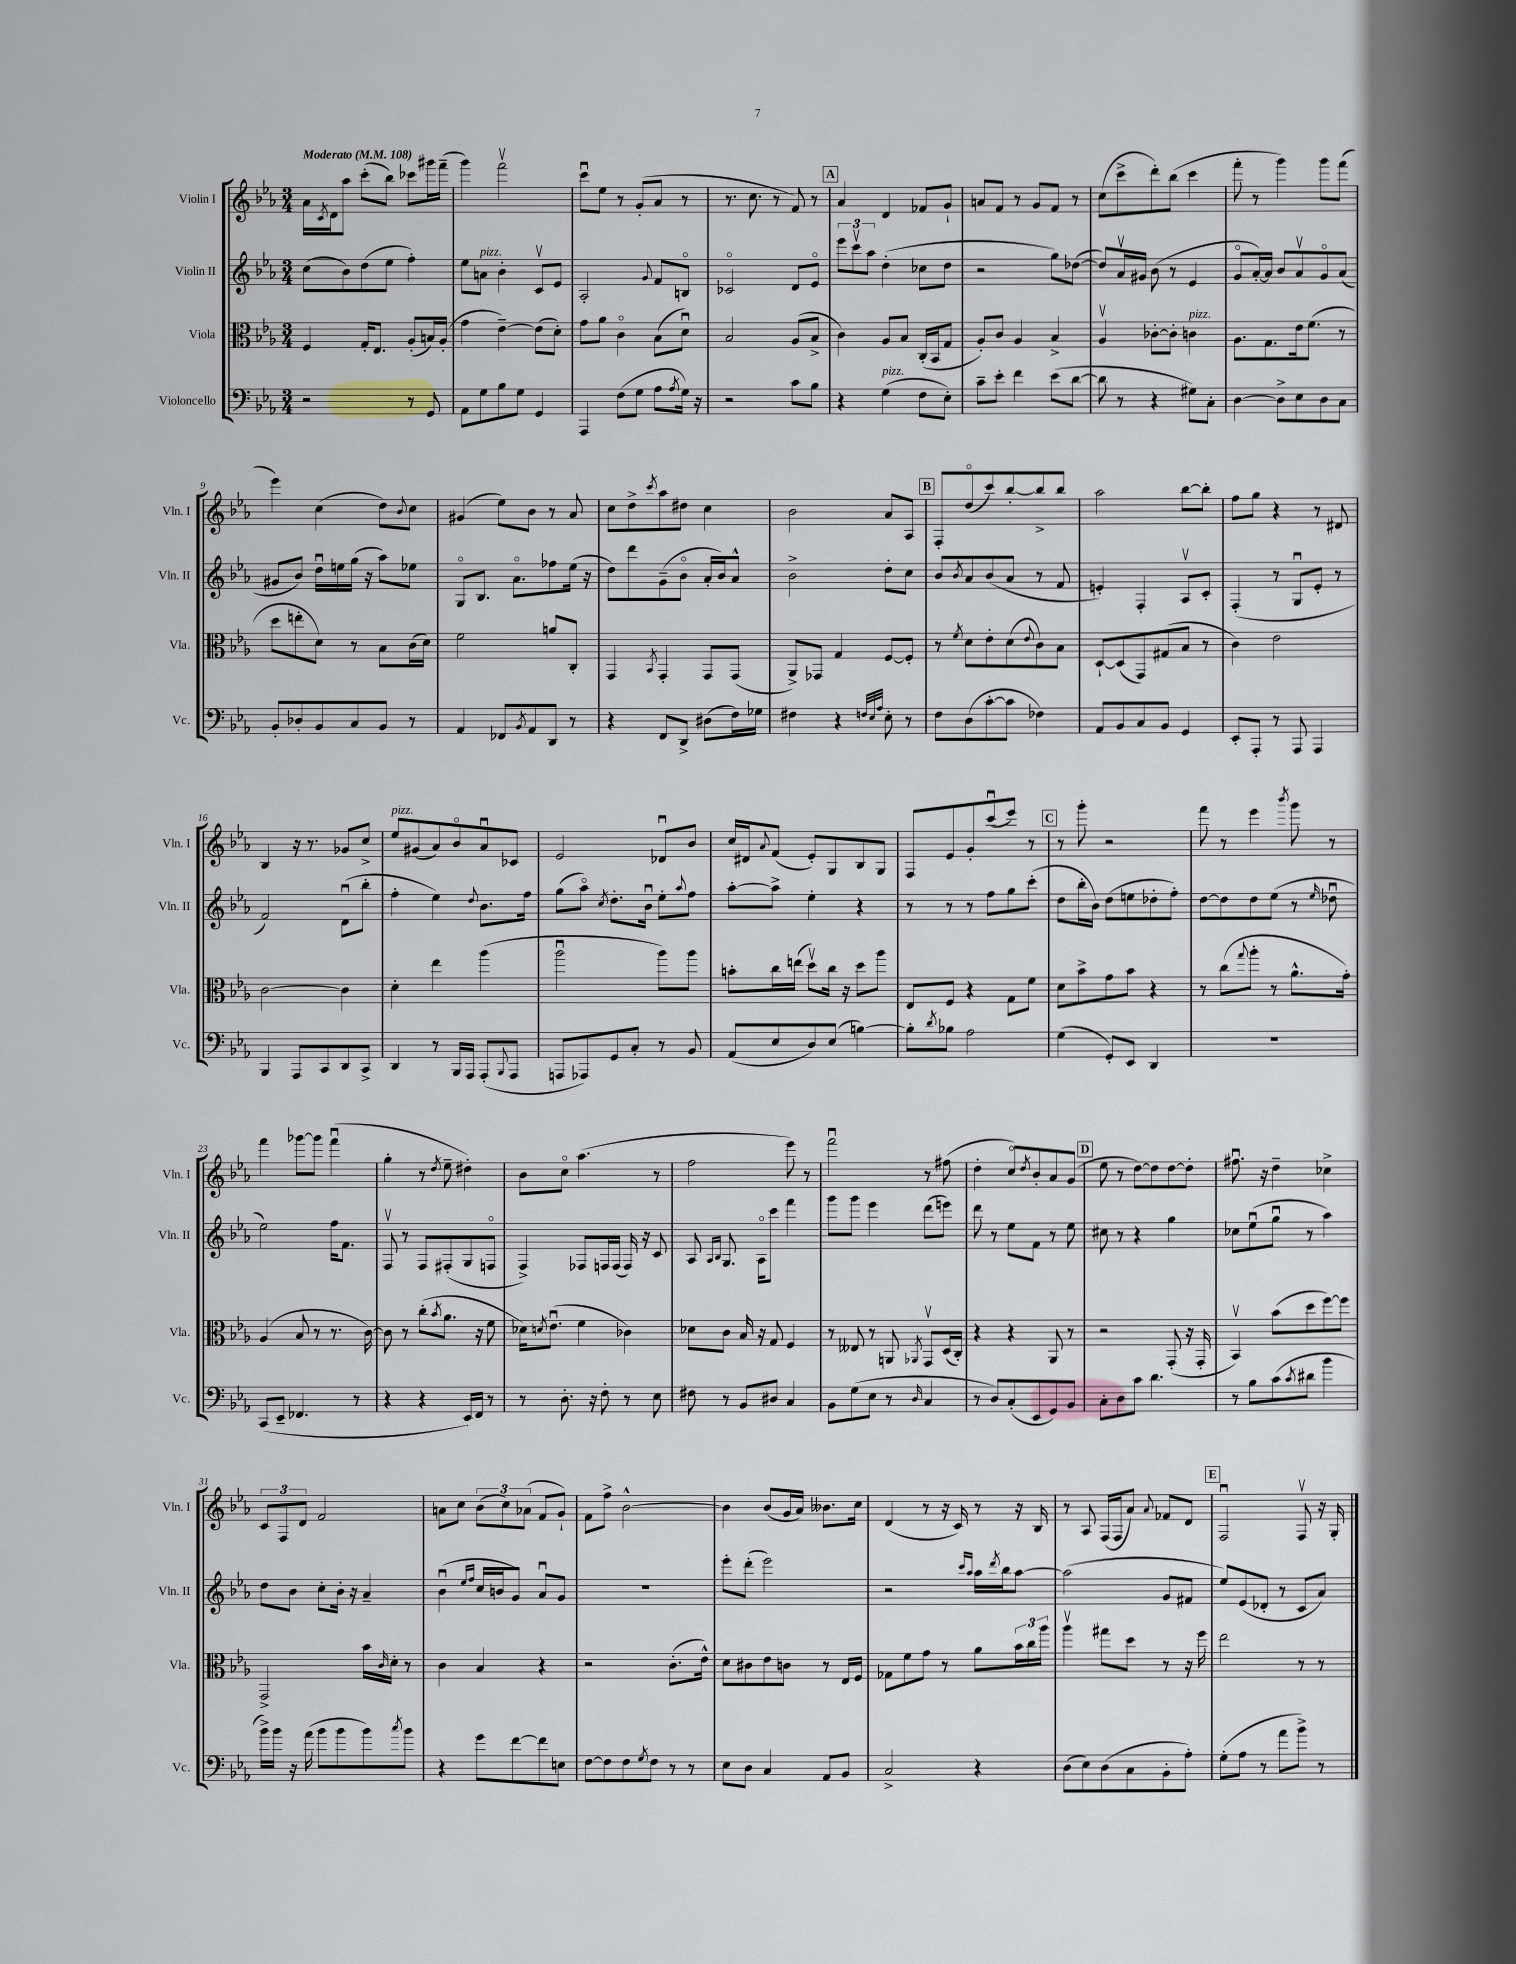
<<
\new StaffGroup <<
\new Staff = "s0" \with { instrumentName = "Violin I" shortInstrumentName = "Vln. I" } {
    \clef treble \key ees \major \numericTimeSignature \time 3/4 \tempo "Moderato" 4 = 108
    aes'16 \acciaccatura { c'8 } d'16 aes''8 c'''8-.( bes''8) ces'''8 gis'''16 f'''16--( |
    g'''4) f'''2\upbow |
    c'''8\downbow ees''8 r8 g'8-.( aes'8 r8 |
    r8. c''8. r8 f'8) r8 |
    \mark \markup { \box "A" } aes'4 d'4 fes'8 g'8-! |
    a'8 f'8 r8 g'8 f'8 r8 |
    c''8( c'''8-> d'''8-.) bes''8( c'''4 |
    f'''8-. r8 g'''4) g'''8 f'''8( |
    ees'''4) c''4( d''8) \appoggiatura { bes'8 } c''8 |
    gis'4( ees''8) bes'8 r8 aes'8 |
    c''8 d''8-> \acciaccatura { c'''8 } aes''8 dis''8 c''4 |
    bes'2 aes'8 aes8 |
    \mark \markup { \box "B" } f8-. d''8\flageolet( c'''8) bes''8~-. bes''8-> bes''8 |
    aes''2 bes''8~ bes''8-. |
    f''8 g''8 r4 r8 dis'8 |
    bes4 r16 r8. ges'8 c''8-> |
    ees''8^\markup { \italic "pizz." } gis'8( aes'8) bes'8\flageolet aes'8\downbow ces'8 |
    ees'2 des'8\downbow bes'8 |
    c''16 dis'16 \appoggiatura { aes'8 } f'8( ees'8-.) g8 bes8 g8 |
    f8 ees'8 g'8-. c'''8\downbow( ees'''8) r8 |
    \mark \markup { \box "C" } r8 g'''8-. r2 |
    f'''8 r8 ees'''4 \acciaccatura { bes'''8 } g'''8 r8 |
    f'''4 ges'''8~ ges'''8 f'''4\downbow( |
    g''4-. r8 \acciaccatura { d''8 } ees''8-- dis''4-.) |
    bes'8 c''8\flageolet aes''4.( r8 |
    f''2 ees'''8) r8 |
    f'''2\downbow r8 fis''8( |
    d''4-. c''8\flageolet) \acciaccatura { d''8 } bes'8-. aes'8 g'8( |
    \mark \markup { \box "D" } ees''8 r8 d''8~) d''8 d''8~ d''8-. |
    fis''8.\downbow r16 d''4-- ces''4-> |
    \tuplet 3/2 { c'8 f8 d'8 } f'2 |
    a'8 c''8 \tuplet 3/2 { bes'8( c''8) aes'8( } f'8 g'8-!) |
    f'8 f''8-> bes'2~-^ |
    bes'4 bes'8( g'16 aes'16) beses'8. c''16 |
    d'4( r8 r16 c'16) r8 r16 bes16 |
    r8 aes8 f16( f16 aes'8) \appoggiatura { aes'8 } fes'8 d'8 |
    \mark \markup { \box "E" } f2\downbow f8\upbow r16 g16-. \bar "|." |
}
\new Staff = "s1" \with { instrumentName = "Violin II" shortInstrumentName = "Vln. II" } {
    \clef treble \key ees \major \numericTimeSignature \time 3/4
    c''8( bes'8) d''8( ees''8 f''4-.) |
    ees''8 a'8^\markup { \italic "pizz." } bes'4-. c'8\upbow ees'8 |
    aes2-. \appoggiatura { g'8 } f'8 b8\flageolet |
    ces'2\flageolet d'8 ees'8\flageolet |
    \mark \markup { \box "A" } \tuplet 3/2 { ees'''8 c'''8\upbow aes''8 } d''4-.( ces''8 d''8 |
    r2 g''8) des''8~( |
    des''8) aes'16\upbow gis'16 bes'8( r8 ees'4 |
    g'8\flageolet aes'16~-.) aes'16 bes'8 aes'8\upbow g'8\flageolet aes'8( |
    gis'8 bes'8) d''16\downbow e''16 g''16( r16 aes''8) ees''8 |
    g8\flageolet bes8. aes'8.\flageolet fes''8 ees''16( r16 |
    d''8) d'''8 g'8--( bes'8\flageolet aes'16-. bes'16) aes'8-^ |
    bes'2-> d''8-. c''8 |
    \mark \markup { \box "B" } bes'8 \acciaccatura { bes'8 } aes'8 bes'8( aes'8 r8 f'8 |
    e'4-.) f4-. aes8\upbow c'8-. |
    f4-.( r8 g8\downbow ees'8-. r8 |
    f'2) d'8\downbow( bes''8-. |
    f''4-. ees''4) \appoggiatura { d''8 } bes'8. f''16 |
    g''8( aes''8\flageolet) \acciaccatura { c''8 } d''8.-. bes'16\downbow ees''8-. \appoggiatura { aes''8 } f''8 |
    aes''8~-. aes''8-> ees''4-. r4 |
    r8 r8 r8 f''8 g''8 c'''8-.( |
    \mark \markup { \box "C" } d''8 bes''16-. bes'16) d''8( e''8 des''8-. f''8-.) |
    d''8~ d''8 d''8 ees''8( r8 \grace { ees''16 } des''8\downbow |
    ees''2) f''16 f'8. |
    f8\upbow r8 f8 fis8-.( g8 f8\flageolet |
    f4->) fes8 f16 f16( f16) r16 c'8 |
    aes8 \grace { aes16 bes16 } g8. aes16\flageolet c'''8 f'''4 |
    g'''8 g'''8 ees'''4 d'''8( e'''8) |
    d'''8 r8 ees''8 f'8 r8 ees''8 |
    \mark \markup { \box "D" } cis''8 r8 r4 g''4 |
    ces''8 ees''8\downbow( g''8\downbow r8 aes''4) |
    d''8 bes'8 c''8-. bes'16-. r16 aes'4-- |
    bes'4\downbow( \grace { ees''16 f''16 } c''16 b'16 g'8) aes'8\downbow g'8 |
    R2. |
    ees'''8-. d'''8-.( ees'''2) |
    r2 \grace { c'''16 aes''16 } aes''16 \acciaccatura { d'''8 } bes''16 aes''8~ |
    aes''2( g'8 fis'8 |
    \mark \markup { \box "E" } ees''8) ees'8( des'8-. r8 c'8 aes'8) \bar "|." |
}
\new Staff = "s2" \with { instrumentName = "Viola" shortInstrumentName = "Vla." } {
    \clef alto \key ees \major \numericTimeSignature \time 3/4
    f4 g16-. ees8. aes8-.( b16) aes16-.( |
    g'4 ees'4~--) ees'8( d'8-.) |
    g'8 aes'8 c'4\flageolet bes8( d'8\downbow) |
    bes2 aes8( bes8-> |
    \mark \markup { \box "A" } c'4) aes8 bes8 c16-.( bes,16 g8 |
    aes8-.) c'8 aes4 bes4-> |
    aes4\upbow ces'8~-. ces'8-. c'4^\markup { \italic "pizz." } |
    aes8. g8. ees'16 f'8.( r8 |
    d''8 e''8-. d'8) r8 bes8 c'16( d'16) |
    f'2 a'8 c8-. |
    g,4 \acciaccatura { bes,8 } g,4-. g,8 g,8( |
    aes,8->) ges,8 g4 f8~ f8-. |
    \mark \markup { \box "B" } r8 \acciaccatura { f'8 } d'8 ees'8-. d'8( \appoggiatura { ees'8 } c'8) bes8 |
    d8~-! d8( g,8) gis8( bes8 r8 |
    c'4) ees'2 |
    c'2~ c'4 |
    d'4-. ees''4 aes''4( |
    aes''2\downbow aes''8) aes''8 |
    b'8-. c''16 e''16( d''8\upbow) c''16 r16 d''8 aes''8 |
    ees8 f8 r4 g8 f'8 |
    \mark \markup { \box "C" } d'8 bes'8-> g'8 bes'8 r4 |
    r8 c''8( \appoggiatura { g''8 } aes''8-. r8 aes'8.-^ g'16-.) |
    aes4( bes8 r8 r8. c'16~) |
    c'8 r8 c''8-.( \acciaccatura { bes'8 } aes'8. r16 f'8 |
    des'16) \acciaccatura { d'8 } ees'8.\downbow( f'4 ces'4) |
    des'8 c'8 bes16 r16 g8 f4 |
    r8 eeses8 r8 a,8 \acciaccatura { aes,8 } g,8\upbow d16( c16-.) |
    r4 r4 aes,8 r8 |
    \mark \markup { \box "D" } r2 g,8-.( r16 g,16-. |
    bes,4\upbow) bes'8( d''8 f''8~) f''8 |
    g,2-> bes'16 \grace { c'16 } d'16-. r8 |
    c'4 bes4 r4 |
    r2 c'8.-.( ees'16-^) |
    d'8 cis'8 ees'8 c'8 r8 ees16 f16 |
    ges8 f'8 g'8 r8 aes'8 \tuplet 3/2 { bes'16 c''16 aes''16 } |
    aes''4\upbow gis''8 d''8 r8 r16 f''16 |
    \mark \markup { \box "E" } ees''2 r8 r8 \bar "|." |
}
\new Staff = "s3" \with { instrumentName = "Violoncello" shortInstrumentName = "Vc." } {
    \clef bass \key ees \major \numericTimeSignature \time 3/4
    r2 r8 g,8 |
    aes,8 g8 bes8 g8 g,4 |
    aes,,4 f8( g8 aes8 \acciaccatura { aes8 } g16) r16 |
    r2 c'8 bes8 |
    \mark \markup { \box "A" } r4 g4^\markup { \italic "pizz." }( f8 ees8-.) |
    c'8-- ees'8-. f'4 ees'8( d'8~ |
    d'8 r8 r4 gis8) c8-. |
    d4~ d8-> ees8 d8 c8 |
    bes,8-. des8-. bes,8 c8 bes,8 r8 |
    aes,4 fes,8 \acciaccatura { bes,8 } aes,8 d,8 r8 |
    r4 f,8 d,8-> dis8( f16) ges16 |
    fis4 r4 \grace { f32 ees32 aes32 } ees8-. r8 |
    \mark \markup { \box "B" } f8 d8( c'8~-. c'8 fes4) |
    aes,8 bes,8 c8 bes,8 g,4 |
    ees,8-. aes,,8-. r8 aes,,8 aes,,4 |
    bes,,4 aes,,8 c,8 d,8 c,8-> |
    d,4 r8 bes,,16 aes,,16 aes,,8-.( \appoggiatura { bes,,8 } aes,,8 |
    a,,8 aes,,8) g,8 c8-. r8 bes,8 |
    aes,8( ees8 d8) ees8( b4~) |
    b8-. \acciaccatura { d'8 } bes8 aes2 |
    \mark \markup { \box "C" } g4( g,8-.) ees,8 d,4 |
    R2. |
    c,8( ees,8-- fes,4. r8 |
    r4 r4 ees,16) f,16 r8 |
    r8 d8.-. r16 f8-. r8 ees8 |
    fis8 r8 bes,8 dis8 c4 |
    bes,8 g8( ees8 r8 \grace { d16 } c4 |
    r8 d8) c8-.( ees,8 g,8) bes,8 |
    \mark \markup { \box "D" } c8-. d8 c'8 d'4. |
    r8 bes8 c'8( \acciaccatura { c'8 } dis'8 bes'4 |
    bes'16->) bes'16 r16 aes'16( bes'8 bes'8 bes'8) \acciaccatura { c''8 } bes'8 |
    r4 g'8 f'8~ f'8 e8 |
    f8~ f8 f8 \acciaccatura { g8 } f8 r8 r8 |
    ees8 d8 c4 aes,8 bes,8 |
    c2-> r4 |
    d8( ees8) d8( c8 bes,8-. aes8-.) |
    \mark \markup { \box "E" } g8-.( aes8 r8 aes'8 bes'8->) r8 \bar "|." |
}
>>
>>
